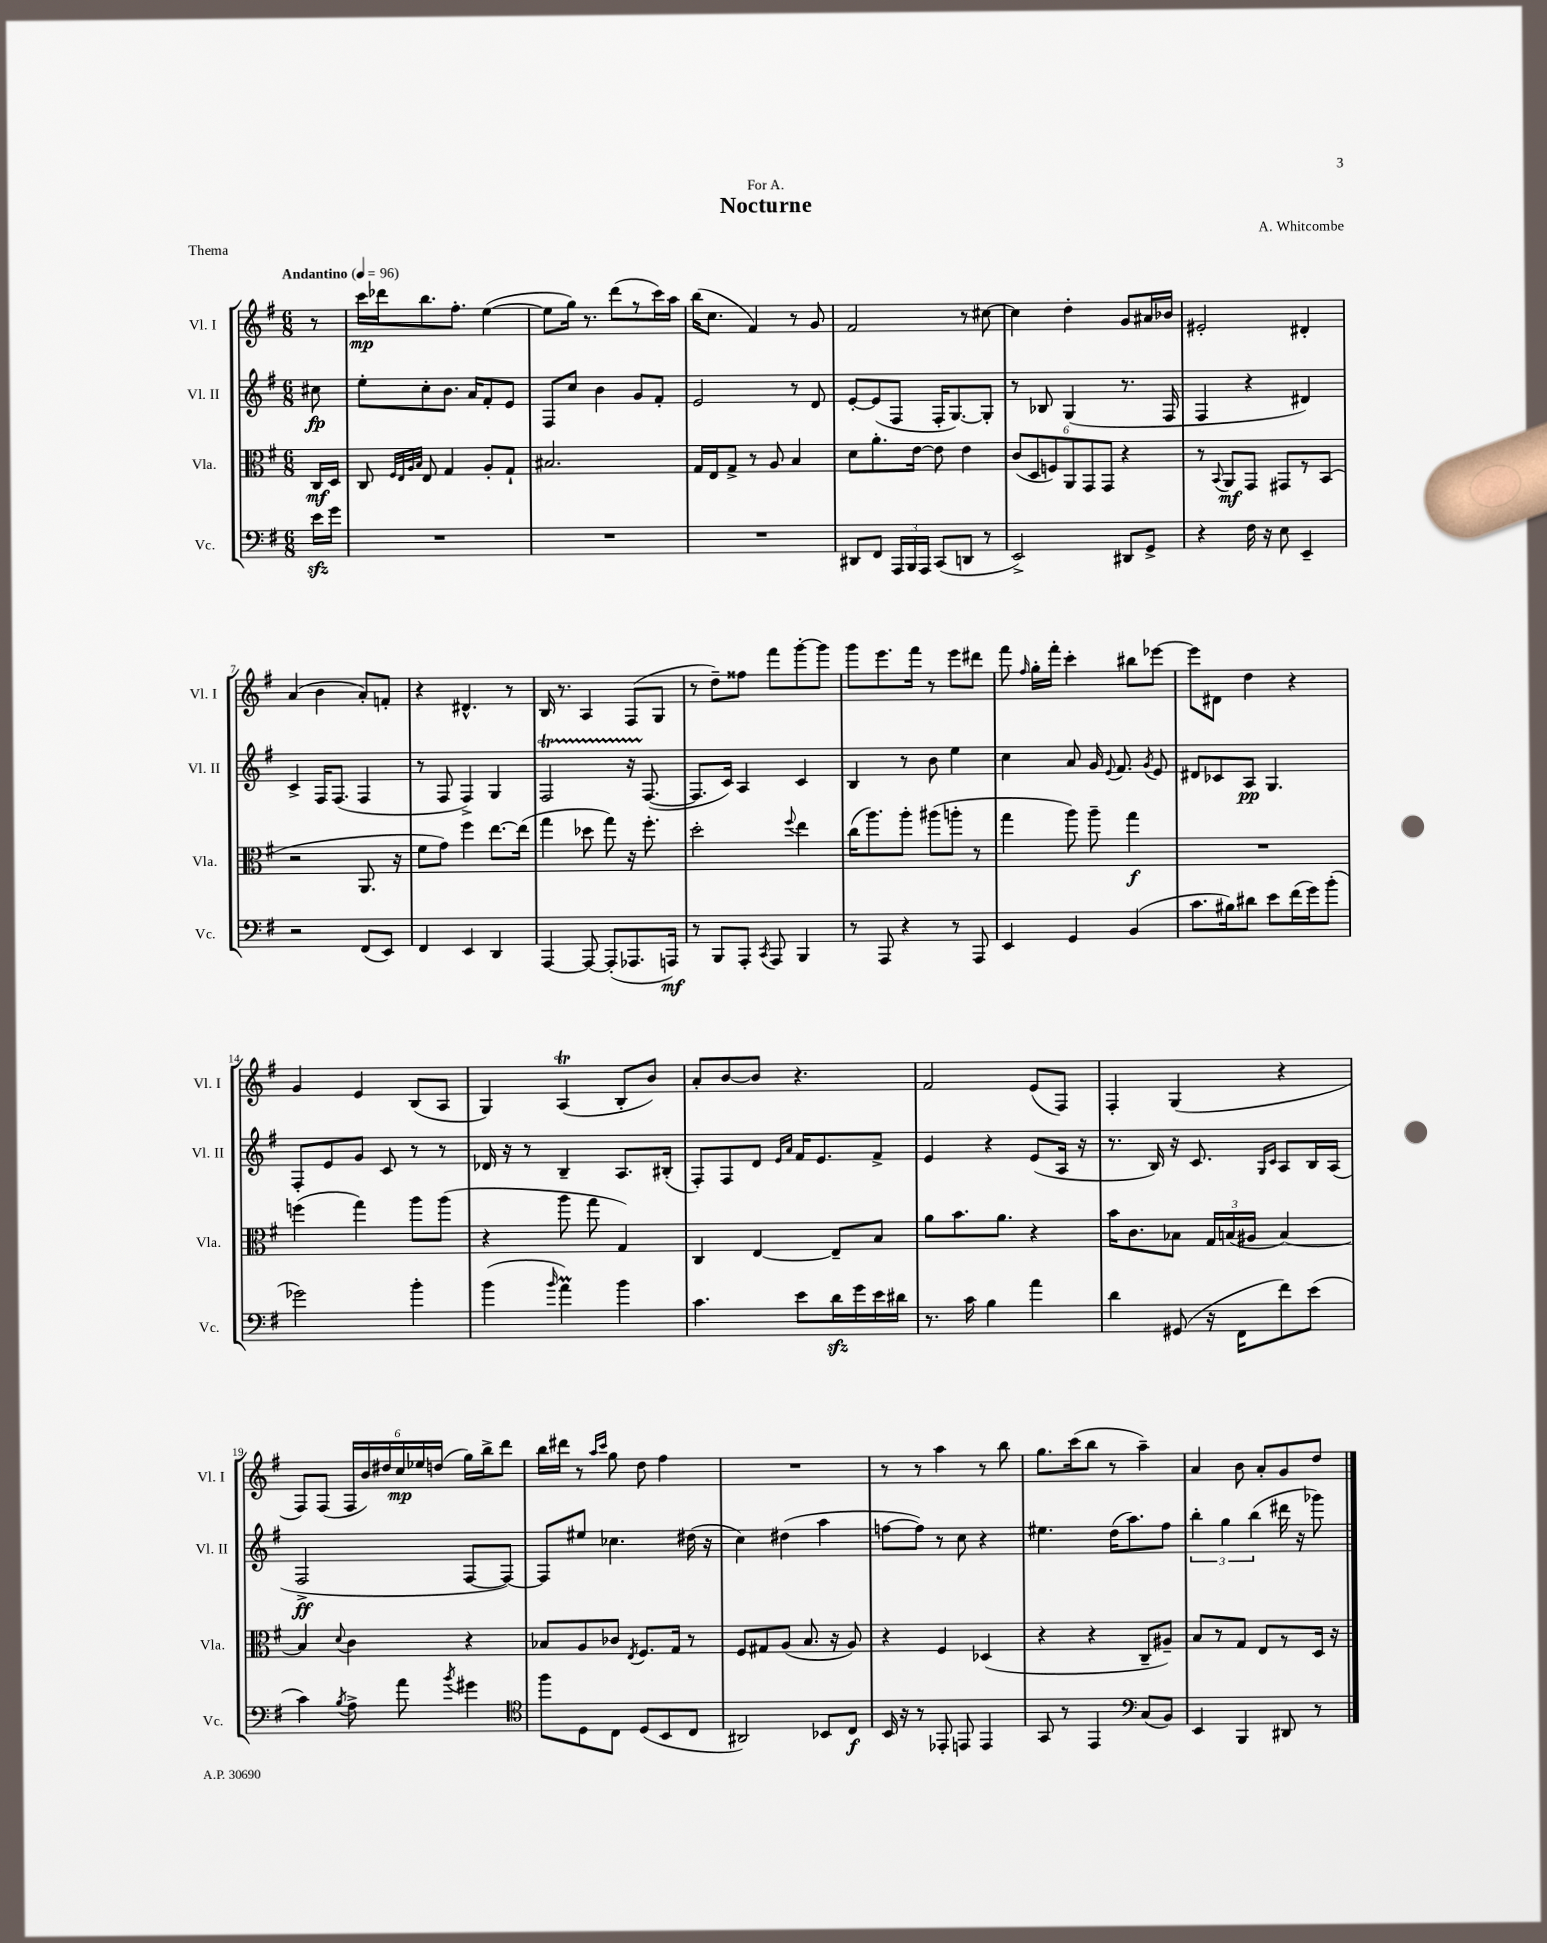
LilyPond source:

\header { title = "Nocturne" composer = "A. Whitcombe" dedication = "For A." piece = "Thema" }
<<
\new StaffGroup <<
\new Staff = "s0" \with { instrumentName = "Vl. I" shortInstrumentName = "Vl. I" } {
    \clef treble \key g \major \numericTimeSignature \time 6/8 \partial 8 \tempo "Andantino" 4 = 96
    \autoBeamOff r8 |
    c'''16[\mp des'''16 b''8. fis''8.]-. e''4~( |
    e''8[ g''16]) r8. d'''8[( r8 c'''16) a''16] |
    b''16[( c''8.] fis'4) r8 g'8 |
    fis'2 r8 cis''8~ |
    cis''4 d''4-. g'8[ ais'16 bes'16] |
    eis'2-. dis'4-. |
    a'4( b'4 a'8[-.) f'8]-. |
    r4 dis'4.-^ r8 |
    b16 r8. a4 fis8[( g8] |
    r8 d''8[--) fisis''8] fis'''8[ g'''8~-. g'''8] |
    g'''8[ e'''8. fis'''16] r8 e'''8[ dis'''8] |
    fis'''8 \grace { fis''16 } g''16[-. fis'''16]-. c'''4-. bis''8[ ees'''8]~ |
    ees'''8[ dis'8] d''4 r4 |
    g'4 e'4 b8[( a8] |
    g4) a4\trill( b8[-. b'8]) |
    a'8[-. b'8~ b'8] r4. |
    fis'2 e'8[( fis8]) |
    fis4-. g4( r4 |
    fis8[) fis8]( \tuplet 6/4 { fis16[ b'16) dis''16 c''16\mp ees''16 d''16]( } g''16[) b''16-> d'''8] |
    b''16[ dis'''16] r8 \grace { a''16[ c'''16] } g''8 d''8 fis''4 |
    R2. |
    r8 r8 a''4 r8 b''8 |
    g''8.[ c'''16( b''8] r8 a''4--) |
    a'4 b'8 a'8[-. g'8 d''8] \bar "|." |
}
\new Staff = "s1" \with { instrumentName = "Vl. II" shortInstrumentName = "Vl. II" } {
    \clef treble \key g \major \numericTimeSignature \time 6/8 \partial 8
    \autoBeamOff cis''8\fp |
    e''8[-. c''8-. b'8.] a'16[ fis'8-. e'8] |
    fis8[ c''8] b'4 g'8[ fis'8]-. |
    e'2 r8 d'8 |
    e'8[~-. e'8( fis8] fis16[-. g8.~) g8]-. |
    r8 bes8 g4( r8. fis16 |
    fis4 r4 dis'4) |
    c'4-> fis16[ fis8.]( fis4 |
    r8 fis8 fis4->) g4 |
    fis2\startTrillSpan r16 fis8.~\stopTrillSpan( |
    fis8.[ c'16]) a4 c'4 |
    b4 r8 b'8 e''4 |
    c''4 a'8 g'16 \appoggiatura { e'8 } fis'8. \acciaccatura { g'8 } e'8 |
    dis'8[ ces'8 a8]\pp g4. |
    fis8[-. e'8 g'8] c'8 r8 r8 |
    des'16 r16 r8 b4-- a8.[ bis16]-.( |
    fis8[-.) fis8 d'8] \grace { e'16[ a'16] } fis'16[ e'8. fis'8]-> |
    e'4 r4 e'8[( a16] r16 |
    r8. b16) r16 c'8. \grace { g16[ c'16] } a8[ b16 a16]( |
    fis2->\ff fis8[~ fis8]~) |
    fis8[ eis''8] ces''4. dis''16( r16 |
    c''4) dis''4( a''4 |
    f''8[~ f''8]) r8 c''8 r4 |
    eis''4. d''16[( a''8.) fis''8] |
    \tuplet 3/2 { b''4-. g''4 b''4( } dis'''16 r16 ges'''8) \bar "|." |
}
\new Staff = "s2" \with { instrumentName = "Vla." shortInstrumentName = "Vla." } {
    \clef alto \key g \major \numericTimeSignature \time 6/8 \partial 8
    \autoBeamOff c16[\mf d16] |
    c8 \grace { fis32[ e32 a32 b32] } e8 g4 a8[-. g8]-! |
    bis2. |
    g16[ e16 g8]-> r8 a8 b4 |
    d'8[ a'8.-. e'16]~ e'8 e'4 |
    \tuplet 6/4 { c'8[( d8 f8) a,8 g,8 g,8] } r4 |
    r8 \appoggiatura { b,8 } a,8[\mf g,8] gis,8[ r8 b,8]( |
    r2 a,8. r16 |
    fis'8[ g'8]) fis''4 e''8.[~ e''16]( |
    g''4 des''8 g''8) r16 fis''8.-. |
    d''2-. \appoggiatura { fis''8 } e''4 |
    c''16[( a''8.) a''8]-. ais''8[( a''8]-. r8 |
    g''4 a''8) a''8-- g''4\f |
    R2. |
    f''4( g''4) a''8[ a''8]( |
    r4 a''8 g''8 g4) |
    c4 e4~ e8[-- b8] |
    a'8[ b'8. a'8.] r4 |
    b'16[ c'8. bes8] \tuplet 3/2 { g16[ b16( ais16] } b4~) |
    b4 \appoggiatura { d'8 } c'4 r4 |
    bes8[ a8 ces'8] \acciaccatura { e8 } fis8.[ g16] r8 |
    fis8[ gis8 a8]( b8. r16 a8) |
    r4 fis4 des4( |
    r4 r4 c8[-- ais8]--) |
    b8[ r8 g8] e8[ r8 d16] r16 \bar "|." |
}
\new Staff = "s3" \with { instrumentName = "Vc." shortInstrumentName = "Vc." } {
    \clef bass \key g \major \numericTimeSignature \time 6/8 \partial 8
    \autoBeamOff e'16[\sfz g'16] |
    R2. |
    R2. |
    R2. |
    dis,8[ fis,8] \tuplet 3/2 { a,,16[ b,,16 a,,16] } c,8[( d,8] r8 |
    e,2->) dis,8[ g,8]-> |
    r4 fis16 r16 e8 e,4-- |
    r2 fis,8[( e,8]) |
    fis,4 e,4 d,4 |
    a,,4~ a,,8~ a,,8[-.( aes,,8. a,,16]\mf) |
    r8 b,,8[ a,,8]-. \acciaccatura { c,8 } a,,8 b,,4 |
    r8 a,,8 r4 r8 a,,8 |
    e,4 g,4 b,4( |
    c'8.[ bis16) dis'8] e'8[ fis'16( g'16) b'8]-.( |
    ges'2) b'4-. |
    b'4( \grace { b'16 } a'4\prall) b'4 |
    c'4. e'8[ d'16\sfz g'16 e'16 dis'16] |
    r8. c'16 b4 a'4 |
    d'4 gis,8( r16 fis,16[ fis'8) e'8]( |
    c'4) \acciaccatura { b8 } a8-> a'8 \acciaccatura { b'8 } gis'4 |
    \clef tenor fis''8[ d8 c8] d8[( b,8 c8] |
    ais,2) bes,8[ c8]\f |
    b,16 r16 r8 ees,8-. e,8 e,4 |
    g,8 r8 e,4 \clef bass c8[( b,8]) |
    e,4 b,,4 dis,8 r8 \bar "|." |
}
>>
>>
